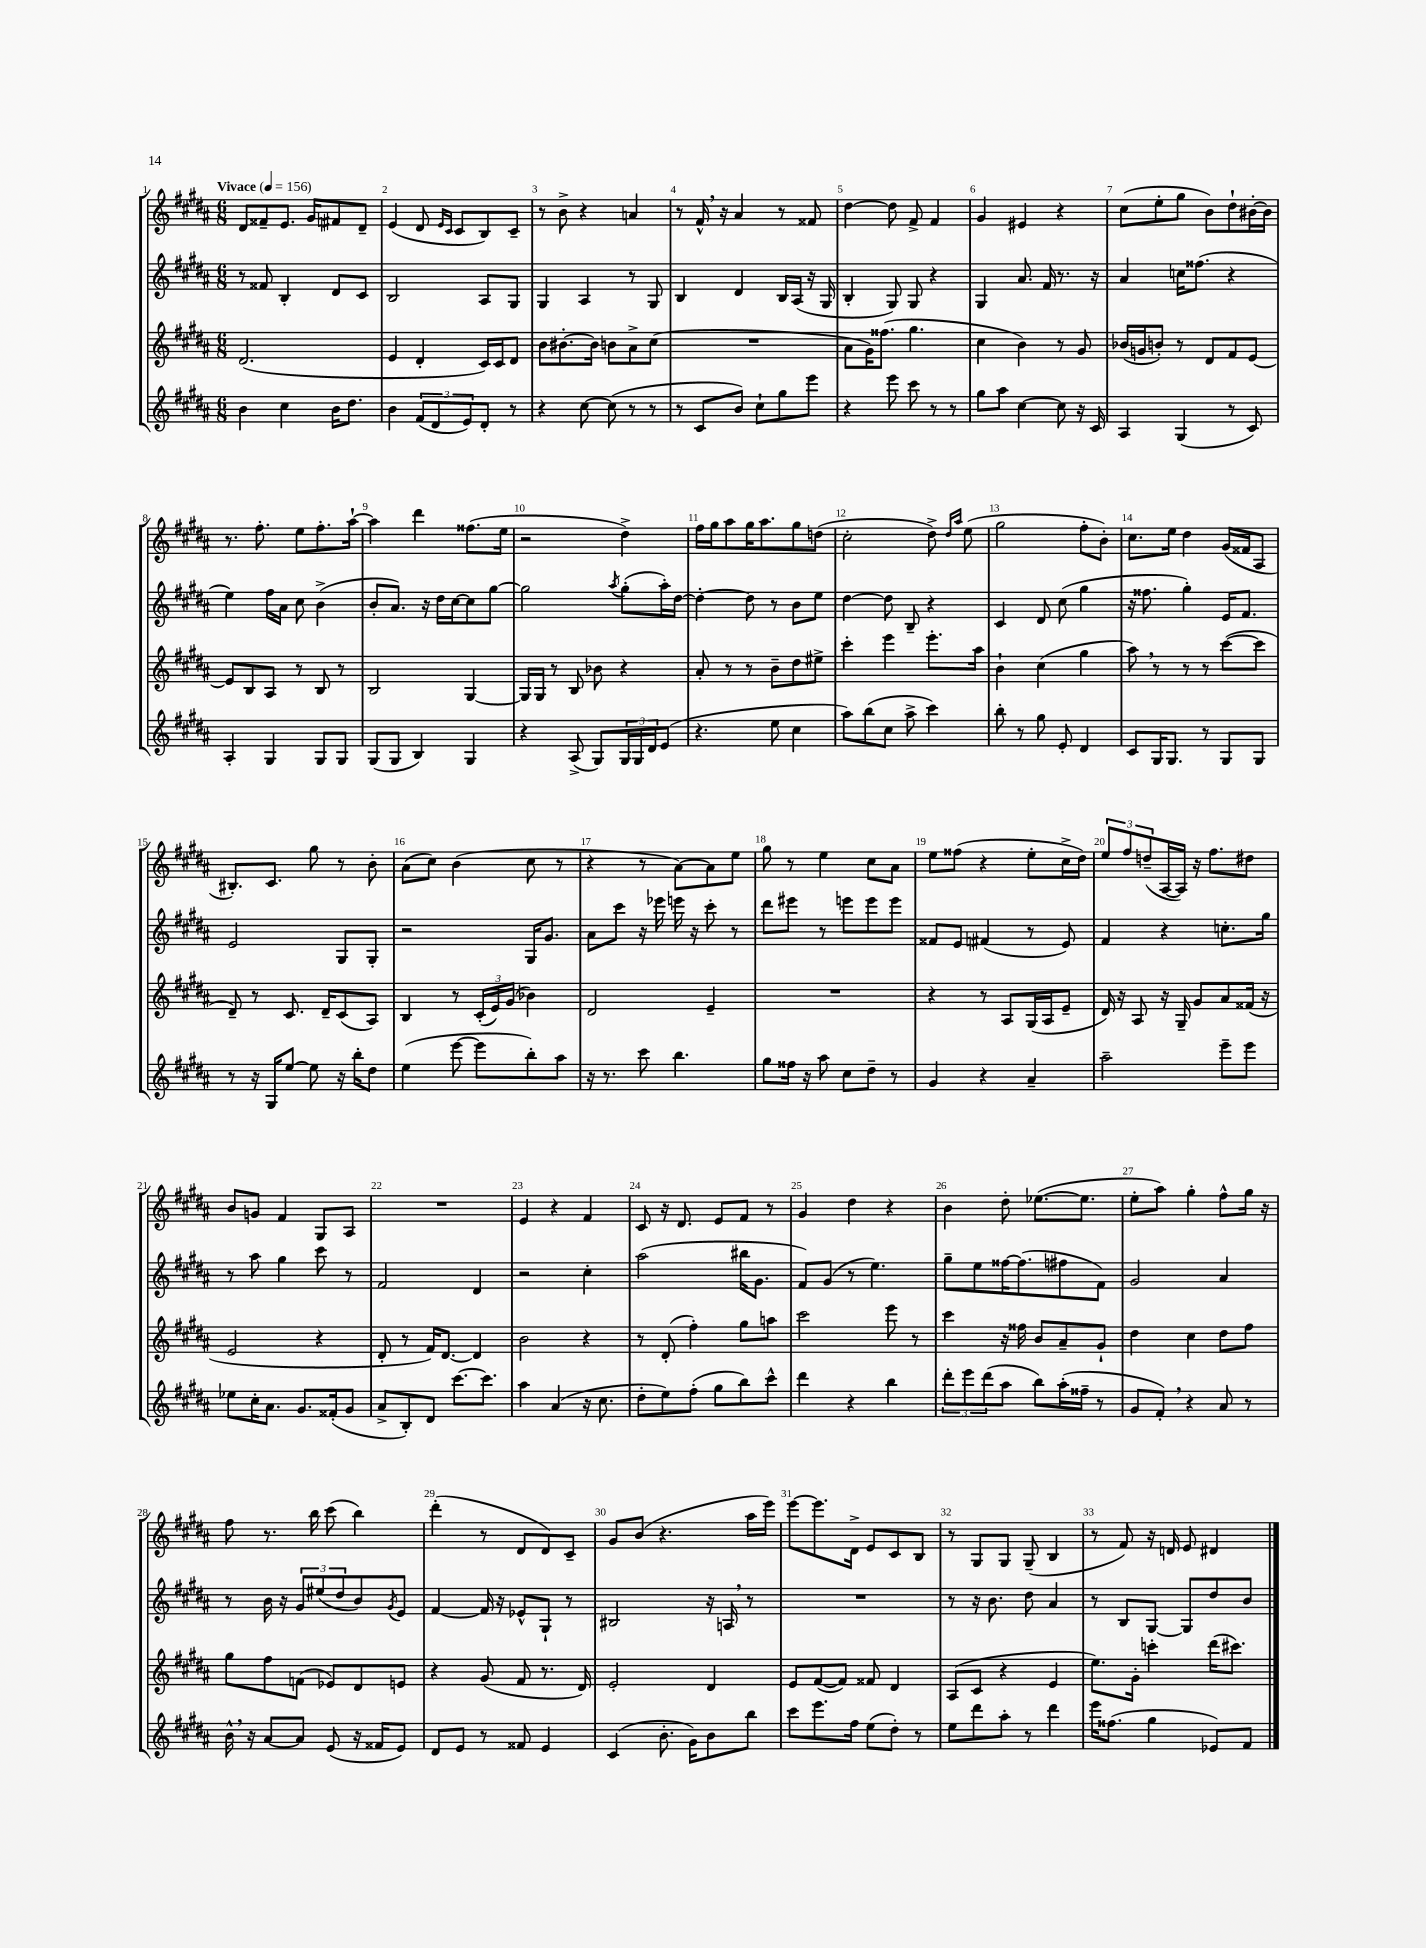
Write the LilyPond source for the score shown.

<<
\new StaffGroup <<
\new Staff = "s0" {
    \clef treble \key b \major \numericTimeSignature \time 6/8 \tempo "Vivace" 4 = 156
    dis'8 fisis'8-- e'8. gis'16 fis'8 dis'8-- |
    e'4( dis'8 \grace { e'16 cis'16 } cis'8 b8) cis'8-- |
    r8 b'8-> r4 a'4 |
    r8 fis'16-^ \breathe r16 ais'4 r8 fisis'8 |
    dis''4~ dis''8 fis'8-> fis'4 |
    gis'4 eis'4 r4 |
    cis''8( e''8-. gis''8 b'8) dis''8-! bis'16~-. bis'16 |
    r8. fis''8.-. e''8 fis''8.-. ais''16~-! |
    ais''4 dis'''4 fisis''8.( e''16 |
    r2 dis''4->) |
    fis''16 gis''16 ais''8 gis''16 ais''8. gis''8 d''8( |
    cis''2-. dis''8->) \grace { dis''16 ais''16 } e''8( |
    gis''2 fis''8-. b'8-.) |
    cis''8. e''16 dis''4 gis'16( fisis'16 ais8 |
    bis8.-.) cis'8. gis''8 r8 b'8-. |
    ais'8( cis''8) b'4( cis''8 r8 |
    r4 r8 ais'8~) ais'8 e''8 |
    gis''8 r8 e''4 cis''8 ais'8 |
    e''8 fisis''8( r4 e''8-. cis''16-> dis''16) |
    \tuplet 3/2 { e''8 fis''8 d''8--( } ais16~ ais16) r16 fis''8. dis''8 |
    b'8 g'8 fis'4 gis8 ais8 |
    R2. |
    e'4 r4 fis'4 |
    cis'8 r16 dis'8. e'8 fis'8 r8 |
    gis'4 dis''4 r4 |
    b'4 dis''8-. ees''8.~( ees''8. |
    e''8-. ais''8) gis''4-. fis''8-^ gis''16 r16 |
    fis''8 r8. b''16 cis'''8( b''4) |
    dis'''4-.( r8 dis'8 dis'8) cis'8-- |
    gis'8 b'8( r4. ais''16 e'''16) |
    e'''8~ e'''8. dis'16-> e'8 cis'8 b8 |
    r8 gis8 gis8 gis8--( b4 |
    r8 fis'8) r16 d'16 e'8 dis'4 \bar "|." |
}
\new Staff = "s1" {
    \clef treble \key b \major \numericTimeSignature \time 6/8
    r8 fisis'8 b4-. dis'8 cis'8 |
    b2 ais8 gis8 |
    gis4 ais4 r8 gis8 |
    b4 dis'4 b16 ais16( r16 gis16 |
    b4-. gis8) gis8 r4 |
    gis4 ais'8. fis'16 r8. r16 |
    ais'4 c''16 fisis''8.( r4 |
    e''4) fis''16 ais'16 cis''8 b'4->( |
    b'8-. ais'8.) r16 dis''16 cis''16~ cis''8 gis''8~ |
    gis''2 \acciaccatura { ais''8 } gis''8-.( ais''16-.) dis''16~ |
    dis''4~-. dis''8 r8 b'8 e''8 |
    dis''4~ dis''8 b8-- r4 |
    cis'4 dis'8 cis''8( gis''4 |
    r16 fisis''8. gis''4-.) e'16 fis'8. |
    e'2 gis8 gis8-. |
    r2 gis16 gis'8. |
    ais'8 cis'''8 r16 ees'''16 e'''16 r16 cis'''8-. r8 |
    dis'''8 eis'''8 r8 e'''8 e'''8 e'''8 |
    fisis'8 e'8 fis'4( r8 e'8) |
    fis'4 r4 c''8.-. gis''16 |
    r8 ais''8 gis''4 cis'''8 r8 |
    fis'2 dis'4 |
    r2 cis''4-. |
    ais''2( bis''16 gis'8. |
    fis'8) gis'8( r8 e''4.) |
    gis''8-- e''8 fisis''16~ fisis''8.( fis''8 fis'8) |
    gis'2 ais'4 |
    r8 b'16 r16 \tuplet 3/2 { gis'8 eis''8( dis''8 } b'8) \acciaccatura { gis'8 } e'8 |
    fis'4~ fis'16 r16 ees'8-^ gis8-! r8 |
    bis2 r16 a16 \breathe r8 |
    R2. |
    r8 r16 b'8. dis''8 ais'4 |
    r8 b8 gis8~ gis8 dis''8 b'8 \bar "|." |
}
\new Staff = "s2" {
    \clef treble \key b \major \numericTimeSignature \time 6/8
    dis'2.( |
    e'4 dis'4-. cis'16) cis'16 dis'8 |
    b'8 bis'8.~-. bis'16 b'8 ais'8-> cis''8( |
    R2. |
    ais'8 gis'16) fisis''8.( gis''4. |
    cis''4 b'4) r8 gis'8 |
    bes'16( g'16 b'8-.) r8 dis'8 fis'8 e'8~ |
    e'8 b8 ais8 r8 b8 r8 |
    b2 gis4~ |
    gis16 gis16 r8 b8 bes'8 r4 |
    ais'8-. r8 r8 b'8-- dis''8 eis''8-> |
    cis'''4-. e'''4 e'''8.-. ais''16 |
    b'4-! cis''4( gis''4 |
    ais''8) \breathe r8 r8 r8 cis'''8~( cis'''8 |
    dis'8--) r8 cis'8. dis'16-- cis'8( ais8) |
    b4 r8 \tuplet 3/2 { cis'16-.( e'16) gis'16( } bes'4) |
    dis'2 e'4-- |
    R2. |
    r4 r8 ais8 gis16( ais16 e'8-- |
    dis'16) r16 ais8 r16 gis16-- gis'8 ais'8 fisis'16( r16 |
    e'2 r4 |
    dis'8-. r8 fis'16) dis'8.~ dis'4 |
    b'2 r4 |
    r8 dis'8-.( fis''4-.) gis''8 a''8 |
    cis'''2 e'''8 r8 |
    cis'''4 r16 fisis''16 b'8 ais'8-- gis'8-! |
    dis''4 cis''4 dis''8 fis''8 |
    gis''8 fis''8 f'8( ees'8) dis'8 e'8 |
    r4 gis'8( fis'8 r8. dis'16) |
    e'2-. dis'4 |
    e'8 fis'8~( fis'8) fisis'8 dis'4 |
    ais8( cis'8 r4 e'4 |
    e''8.) gis'16-. c'''4-. dis'''16( cis'''8.) \bar "|." |
}
\new Staff = "s3" {
    \clef treble \key b \major \numericTimeSignature \time 6/8
    b'4 cis''4 b'16 dis''8. |
    b'4 \tuplet 3/2 { fis'8( dis'8 e'8) } dis'8-. r8 |
    r4 cis''8~ cis''8( r8 r8 |
    r8 cis'8 b'8) cis''8-! gis''8 e'''8 |
    r4 e'''8 cis'''8 r8 r8 |
    gis''8 ais''8 cis''4~ cis''8 r16 cis'16 |
    ais4 gis4( r8 cis'8) |
    ais4-. gis4 gis8 gis8 |
    gis8( gis8 b4) gis4 |
    r4 ais8->( gis8) \tuplet 3/2 { gis16 gis16 dis'16 } e'8( |
    r4. e''8 cis''4 |
    ais''8) b''8( cis''8 ais''8-> cis'''4) |
    b''8-. r8 gis''8 e'8-. dis'4 |
    cis'8 gis16 gis8. r8 gis8 gis8 |
    r8 r16 gis16 e''8~ e''8 r16 b''16-. dis''8 |
    e''4( e'''8~ e'''8 b''8-.) ais''8 |
    r16 r8. cis'''8 b''4. |
    gis''8 fisis''16 r16 ais''8 cis''8 dis''8-- r8 |
    gis'4 r4 ais'4-- |
    ais''2-- e'''8-- e'''8 |
    ees''8 cis''16-. ais'8. gis'8. fisis'16-.( gis'8 |
    ais'8-> b8-.) dis'8 cis'''8.~ cis'''8. |
    ais''4 ais'4( r16 cis''8. |
    dis''8-. e''8) fis''8-.( gis''8 b''8) cis'''8-^ |
    dis'''4 r4 b''4 |
    \tuplet 3/2 { dis'''8-. e'''8 dis'''8( } ais''8 b''8) ais''16-.( fisis''16-- r8 |
    gis'8 fis'8-.) \breathe r4 ais'8 r8 |
    b'16-^ \breathe r16 ais'8~ ais'8 e'8( r16 fisis'16 e'8) |
    dis'8 e'8 r8 fisis'8 e'4 |
    cis'4( b'8.-. gis'16) b'8 b''8 |
    cis'''8 e'''8. fis''16 e''8( dis''8-.) r8 |
    e''8 dis'''8 ais''8-. r8 dis'''4 |
    e'''16 fisis''8.( gis''4 ees'8) fis'8 \bar "|." |
}
>>
>>
\layout { \context { \Score \override BarNumber.break-visibility = ##(#f #t #t) barNumberVisibility = #all-bar-numbers-visible } }
